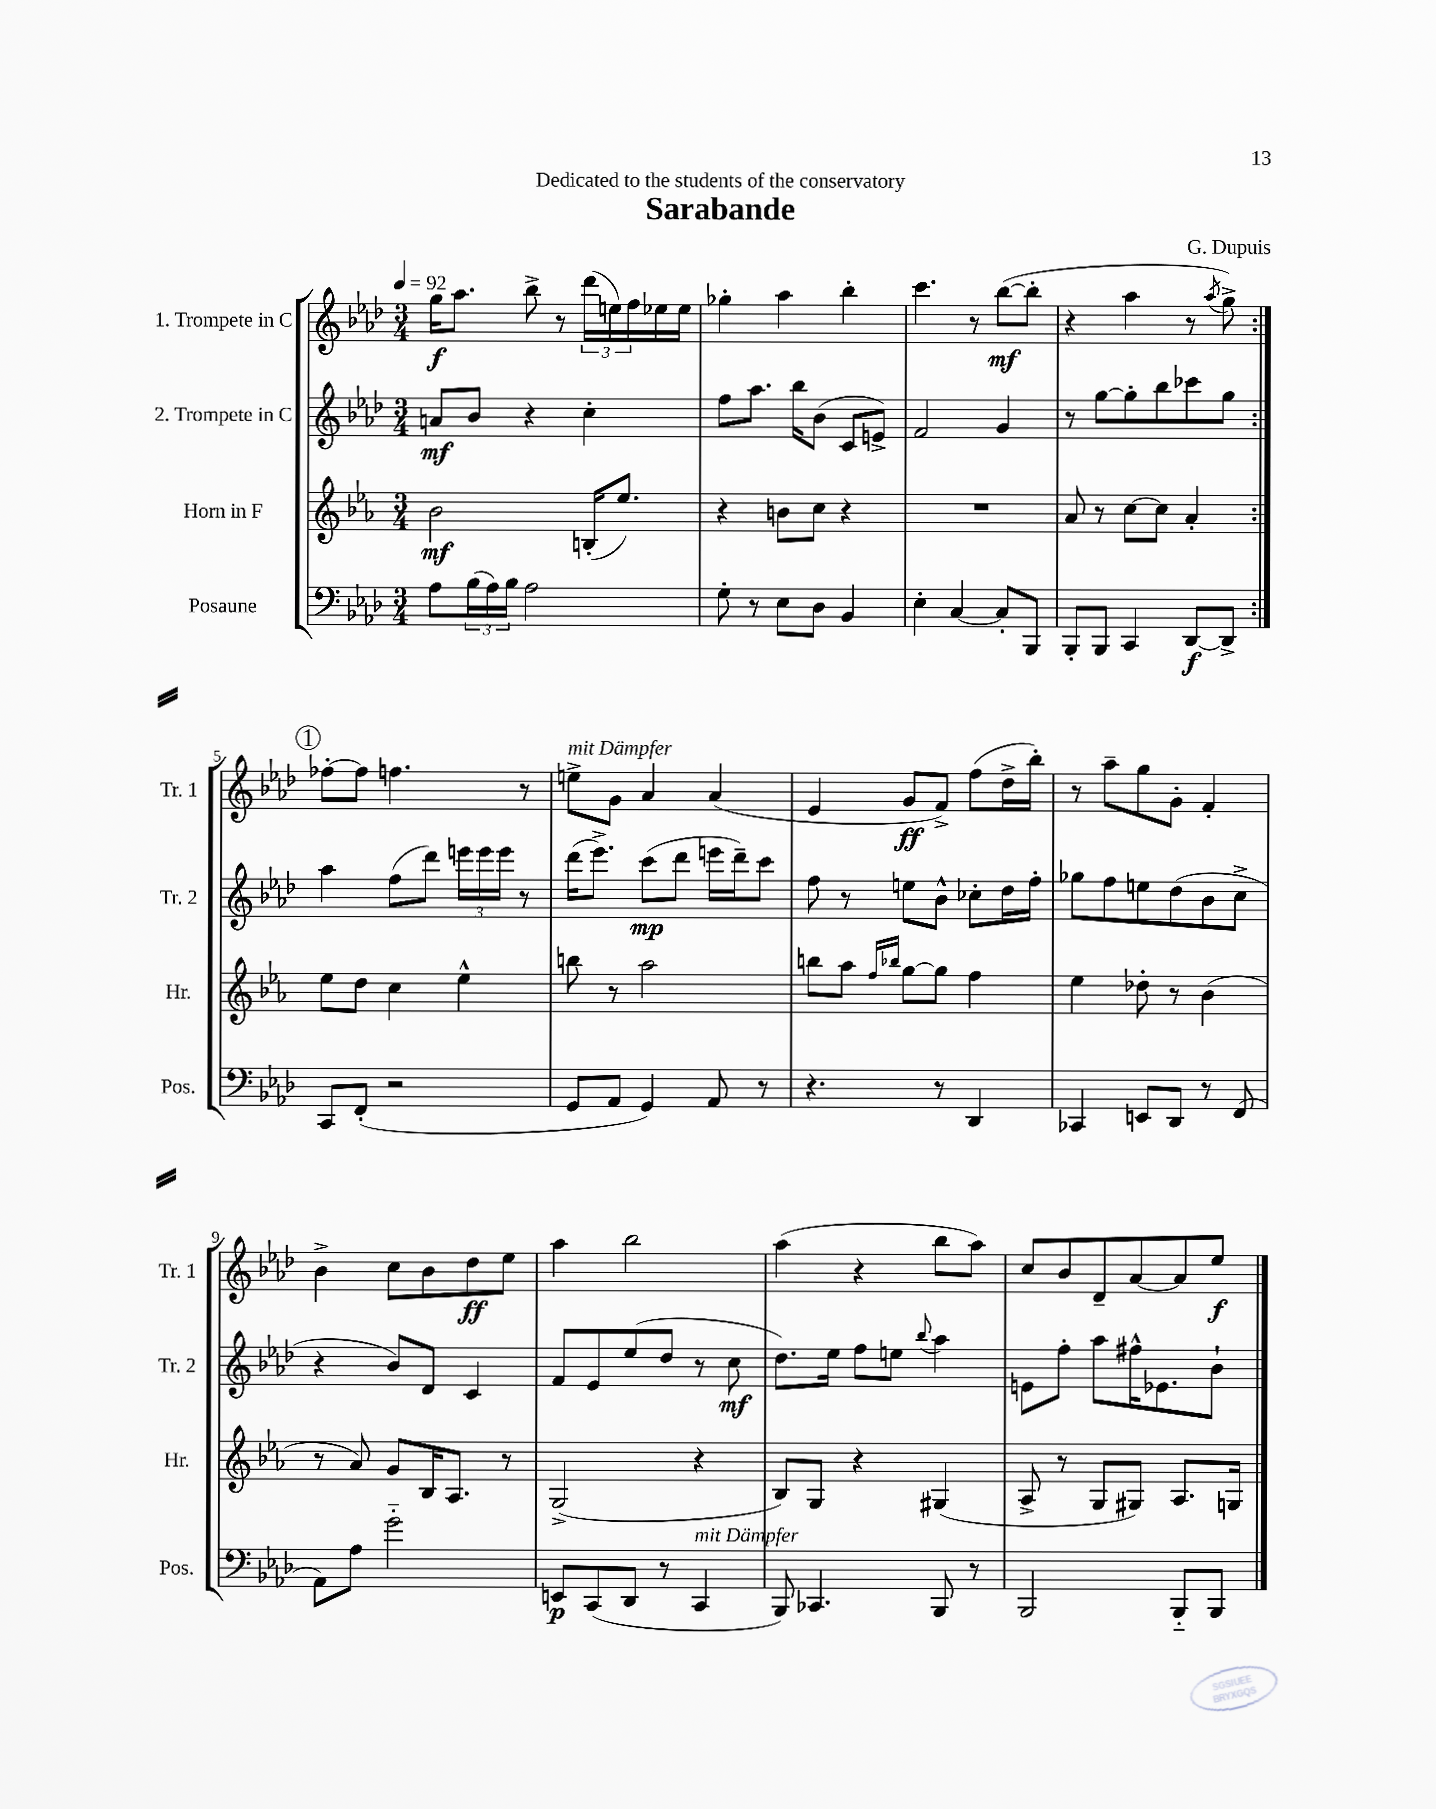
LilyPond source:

\header { title = "Sarabande" composer = "G. Dupuis" dedication = "Dedicated to the students of the conservatory" }
<<
\new StaffGroup <<
\new Staff = "s0" \with { instrumentName = "1. Trompete in C" shortInstrumentName = "Tr. 1" } {
    \clef treble \key aes \major \numericTimeSignature \time 3/4 \tempo 4 = 92
    \repeat volta 2 { g''16\f aes''8. bes''8-> r8 \tuplet 3/2 { des'''16( e''16) f''16 } ees''16 ees''16 |
    ges''4-. aes''4 bes''4-. |
    c'''4. r8 bes''8~\mf( bes''8-. |
    r4 aes''4 r8 \acciaccatura { aes''8 } g''8->) | }
    \mark \markup { \circle "1" } fes''8~-. fes''8 f''4. r8 |
    e''8->^\markup { \italic "mit Dämpfer" } g'8 aes'4 aes'4( |
    ees'4 g'8\ff f'8->) f''8( des''16-> bes''16-.) |
    r8 aes''8-- g''8 g'8-. f'4-. |
    bes'4-> c''8 bes'8 des''8\ff ees''8 |
    aes''4 bes''2 |
    aes''4( r4 bes''8 aes''8) |
    c''8 bes'8 des'8-- aes'8~ aes'8 ees''8\f \bar "|." |
}
\new Staff = "s1" \with { instrumentName = "2. Trompete in C" shortInstrumentName = "Tr. 2" } {
    \clef treble \key aes \major \numericTimeSignature \time 3/4
    \repeat volta 2 { a'8\mf bes'8 r4 c''4-. |
    f''8 aes''8. bes''16 bes'8( c'8 e'8->) |
    f'2 g'4 |
    r8 g''8~ g''8-. bes''8 ces'''8 g''8 | }
    \mark \markup { \circle "1" } aes''4 f''8( des'''8) \tuplet 3/2 { e'''16 e'''16 e'''16 } r8 |
    des'''16( ees'''8.->) c'''8\mp( des'''8 e'''16 des'''16--) c'''8 |
    f''8 r8 e''8 bes'8-^ ces''8-. des''16 f''16-. |
    ges''8 f''8 e''8 des''8( bes'8 c''8-> |
    r4 bes'8) des'8 c'4 |
    f'8 ees'8 ees''8( des''8 r8 c''8\mf |
    des''8.) ees''16 f''8 e''8 \appoggiatura { bes''8 } aes''4 |
    e'8 f''8-. aes''8 fis''16-^ ees'8. bes'8-! \bar "|." |
}
\new Staff = "s2" \with { instrumentName = "Horn in F" shortInstrumentName = "Hr." } {
    \clef treble \key ees \major \numericTimeSignature \time 3/4
    \repeat volta 2 { bes'2\mf b16-.( ees''8.) |
    r4 b'8 c''8 r4 |
    R2. |
    aes'8 r8 c''8~ c''8 aes'4-. | }
    \mark \markup { \circle "1" } ees''8 d''8 c''4 ees''4-^ |
    b''8 r8 aes''2 |
    b''8 aes''8 \grace { f''16 bes''16 } g''8~ g''8 f''4 |
    ees''4 des''8-. r8 bes'4( |
    r8 aes'8) g'8 bes16 aes8. r8 |
    g2->( r4 |
    bes8) g8 r4 gis4( |
    aes8-> r8 g8 gis8) aes8. g16 \bar "|." |
}
\new Staff = "s3" \with { instrumentName = "Posaune" shortInstrumentName = "Pos." } {
    \clef bass \key aes \major \numericTimeSignature \time 3/4
    \repeat volta 2 { aes8 \tuplet 3/2 { bes16( aes16) bes16 } aes2 |
    g8-. r8 ees8 des8 bes,4 |
    ees4-. c4~ c8-. bes,,8 |
    bes,,8-. bes,,8 c,4 des,8~\f des,8-> | }
    \mark \markup { \circle "1" } c,8 f,8-.( r2 |
    g,8 aes,8 g,4) aes,8 r8 |
    r4. r8 des,4 |
    ces,4 e,8 des,8 r8 f,8( |
    aes,8) aes8 g'2-_ |
    e,8\p c,8( des,8 r8 c,4^\markup { \italic "mit Dämpfer" } |
    bes,,8) ces,4. bes,,8 r8 |
    bes,,2 bes,,8-_ bes,,8 \bar "|." |
}
>>
>>
